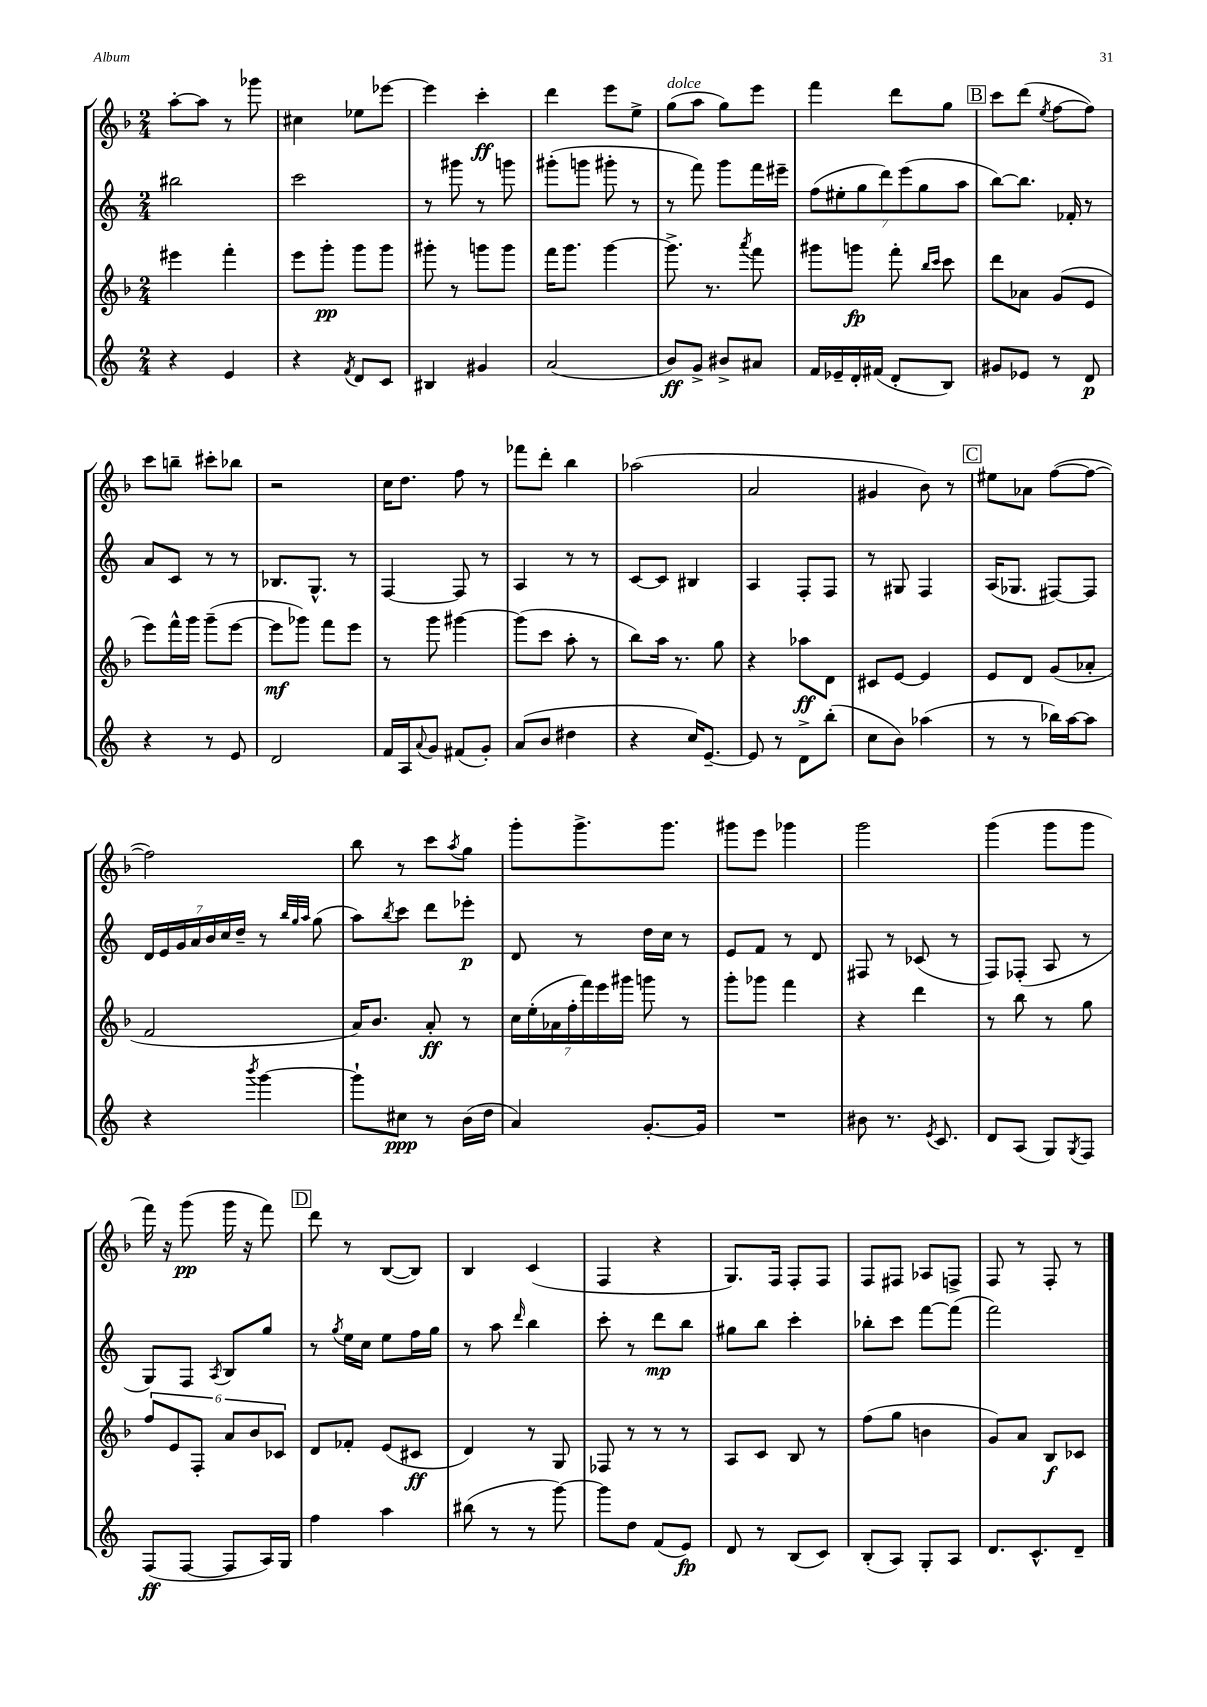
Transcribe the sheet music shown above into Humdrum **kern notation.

**kern	**kern	**kern	**kern
*staff4	*staff3	*staff2	*staff1
*clefG2	*clefG2	*clefG2	*clefG2
*k[]	*k[b-]	*k[]	*k[b-]
*M2/4	*M2/4	*M2/4	*M2/4
4r	4eee#	2bb#	[8aa'
.	.	.	8aa]
4e	4fff'	.	8r
.	.	.	8ggg-
=	=	=	=
4r	8eee	2ccc	4cc#
.	8ggg'	.	.
8qf	.	.	.
8d	8ggg	.	8ee-
8c	8ggg	.	[8eee-
=	=	=	=
4B#	8ggg#'	8r	4eee-]
.	8r	8ggg#	.
4g#	8ggg	8r	4ccc'
.	8ggg	8ggg	.
=	=	=	=
(2a	16fff	(8ggg#'	4ddd
.	8.ggg	.	.
.	.	8ggg	.
.	[4ggg	8ggg#'	8eee
.	.	8r	8ee^
=	=	=	=
8b)	8.ggg^]	8r	(8gg
8g^	.	8fff)	8aa
.	8.r	.	.
8b#^	.	8ggg	8gg)
.	8qaaa	.	.
8a#	8fff	16fff	8eee
.	.	16eee#~	.
=	=	=	=
16f	8ggg#	(14ff	4fff
16e-~	.	.	.
.	.	14ee#'	.
16d'	8ggg	.	.
.	.	14gg	.
(16f#	.	.	.
.	.	14ddd)	.
8d'	8fff'	.	8ddd
.	.	(14eee	.
.	.	14gg	.
.	16qqbb-	.	.
.	16qqccc	.	.
8B)	8ccc	.	8gg
.	.	14aa	.
=	=	=	=
8g#	8ddd	[8bb)	8ccc
8e-	8a-	8.bb]	(8ddd
.	.	.	8qee
8r	(8g	.	[8ff
.	.	16f-'	.
8d	8e	8r	8ff])
=	=	=	=
4r	8eee)	8a	8ccc
.	16fff^^	8c	8bb~
.	16ggg	.	.
8r	(8ggg~	8r	8ccc#'
8e	[8eee	8r	8bb-
=	=	=	=
2d	8eee]	8.B-	2r
.	8ggg-)	.	.
.	.	8.G^^	.
.	8fff	.	.
.	8eee	8r	.
=	=	=	=
16f	8r	[4F	16cc
16A	.	.	8.dd
8qqa	.	.	.
8g	8ggg	.	.
(8f#	[4ggg#	8F]	8ff
8g')	.	8r	8r
=	=	=	=
(8a	(8ggg#]	4A	8fff-
8b	8ccc	.	8ddd'
4dd#	8aa'	8r	4bb-
.	8r	8r	.
=	=	=	=
4r	8bb-)	[8c	(2aa-
.	16aa	8c]	.
.	8.r	.	.
16cc)	.	4B#	.
[8.e~	.	.	.
.	8gg	.	.
=	=	=	=
8e]	4r	4A	2a
8r	.	.	.
8d^	8aa-	8F'	.
(8bb'	8d	8F	.
=	=	=	=
8cc	8c#	8r	4g#
8b)	[8e	8G#	.
(4aa-	4e]	4F	8b-)
.	.	.	8r
=	=	=	=
8r	8e	(16A	8ee#
.	.	8.G-	.
8r	8d	.	8a-
16bb-)	(8g	[8F#)	([8ff
[16aa	.	.	.
8aa]	8a-'	8F#]	8ff_
=	=	=	=
4r	2f	28d	2ff])
.	.	28e	.
.	.	28g	.
.	.	28a	.
.	.	28b	.
.	.	28cc	.
.	.	28dd~	.
8qbbb	.	.	.
[4ggg	.	8r	.
.	.	32qqbb	.
.	.	32qqgg	.
.	.	32qqaa	.
.	.	(8gg	.
=	=	=	=
8ggg`]	16a)	8aa)	8bb-
.	8.b-	.	.
.	.	8qbb	.
8cc#	.	8ccc	8r
8r	8a'	8ddd	8ccc
.	.	.	8qaa
(16b	8r	8eee-'	8gg
16dd	.	.	.
=	=	=	=
4a)	28cc	8d	8ggg'
.	(28ee'	.	.
.	28a-	.	.
.	28ff'	.	.
.	.	8r	8.ggg^
.	28fff)	.	.
.	28eee	.	.
.	28ggg#	.	.
[8.g'	8ggg	16dd	.
.	.	16cc	8.ggg
.	8r	8r	.
16g]	.	.	.
=	=	=	=
2r	8ggg'	8e	8ggg#
.	8ggg-	8f	8eee
.	4fff	8r	4ggg-
.	.	8d	.
=	=	=	=
8b#	4r	8F#	2ggg
8.r	.	8r	.
.	4ddd	(8c-	.
8qe	.	.	.
8.c	.	.	.
.	.	8r	.
=	=	=	=
8d	8r	8F)	(4ggg
(8A	8bb-	(8F-'	.
8G)	8r	8A	8ggg
8qG	.	.	.
8F	8gg	8r	8ggg
=	=	=	=
(8F	12ff	8G)	16fff)
.	.	.	16r
.	12e	.	.
[8F	.	8F	(8ggg
.	12F'	.	.
.	.	8qA	.
8F]	12a	8B	16ggg
.	.	.	16r
.	12b-	.	.
16A)	.	8gg	8fff)
.	12c-	.	.
16G	.	.	.
=	=	=	=
4ff	8d	8r	8ddd
.	.	8qgg	.
.	8f-'	16ee	8r
.	.	16cc	.
4aa	(8e	8ee	([8B-
.	8c#	16ff	8B-])
.	.	16gg	.
=	=	=	=
(8bb#	4d)	8r	4B-
8r	.	8aa	.
.	.	16qqddd	.
8r	8r	4bb	(4c
[8ggg)	8G	.	.
=	=	=	=
8ggg]	8F-	8ccc'	4F
8dd	8r	8r	.
(8f	8r	8ddd	4r
8e)	8r	8bb	.
=	=	=	=
8d	8A	8gg#	8.G)
8r	8c	8bb	.
.	.	.	16F
(8B	8B-	4ccc'	8F'
8c)	8r	.	8F
=	=	=	=
(8B'	(8ff	8bb-'	8F
8A)	8gg	8ccc	8F#
8G'	4b	[8fff	8A-
8A	.	(8fff]	8F^
=	=	=	=
8.d	8g)	2fff)	8F
.	8a	.	8r
8.c^^	.	.	.
.	8B-	.	8F'
8d~	8c-	.	8r
==	==	==	==
*-	*-	*-	*-
